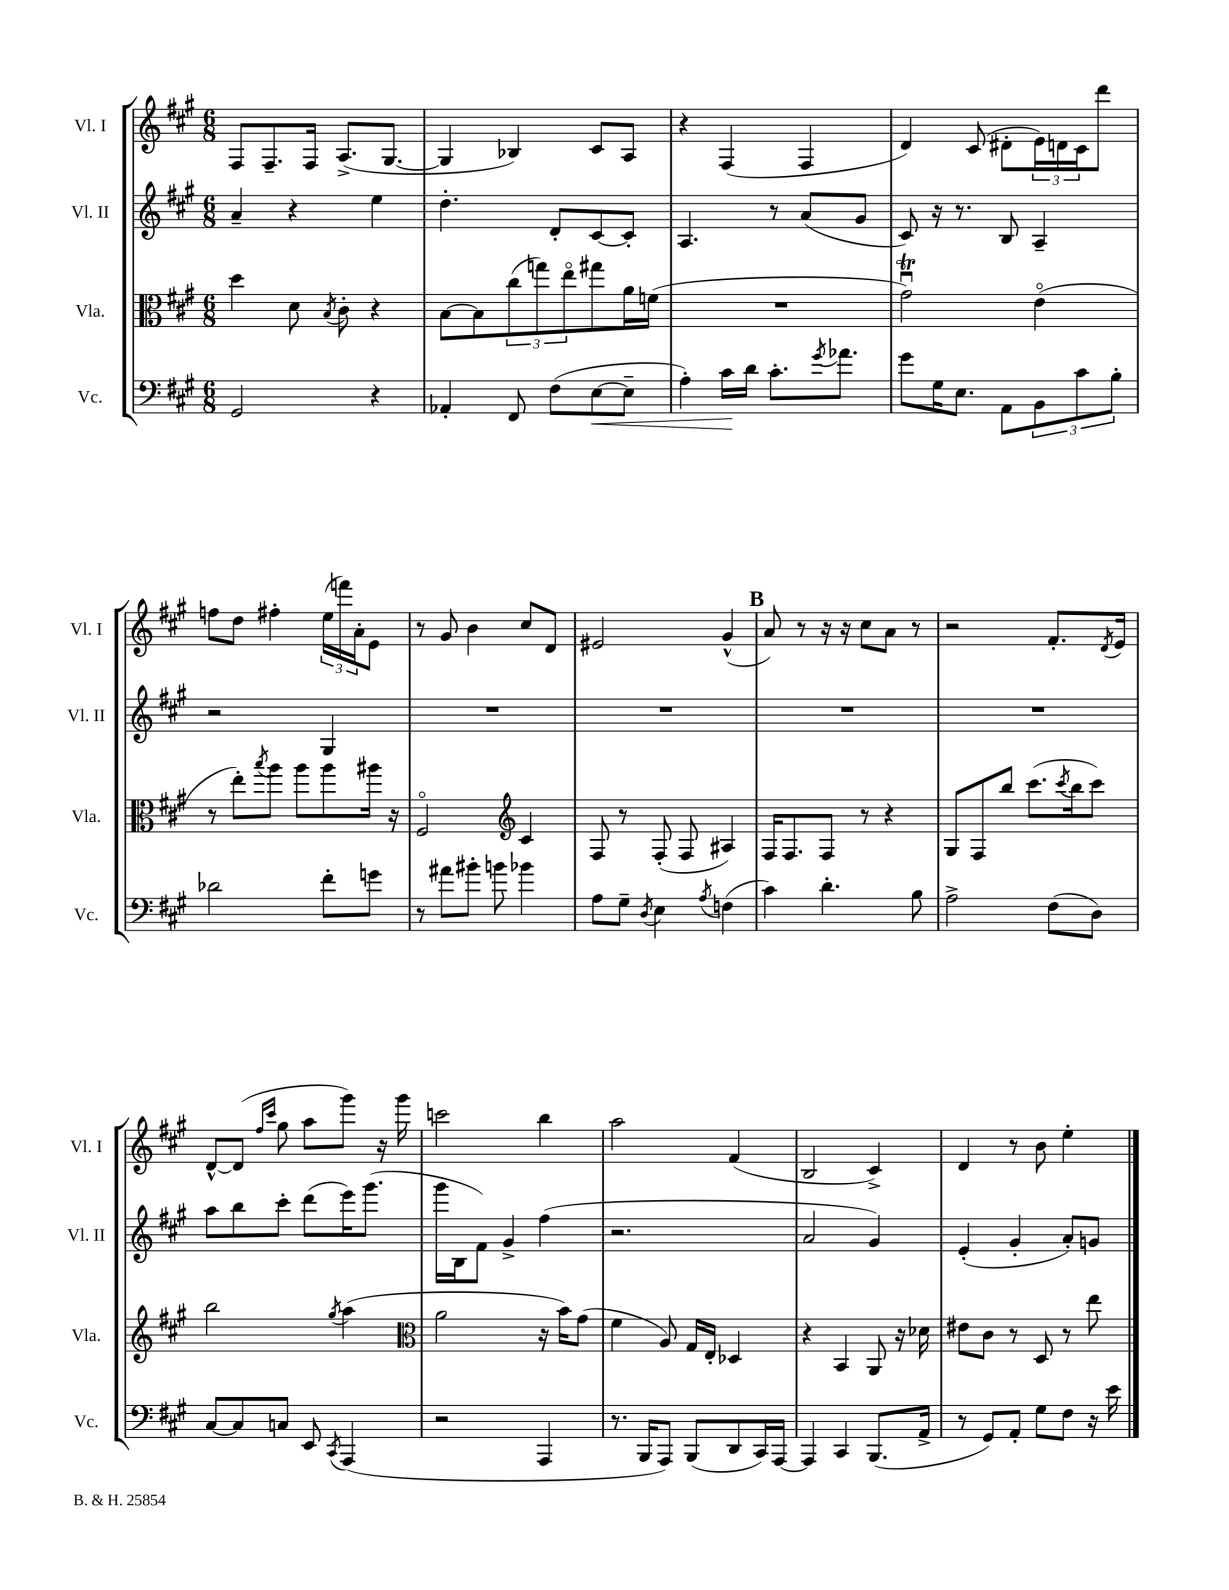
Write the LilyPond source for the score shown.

<<
\new StaffGroup <<
\new Staff = "s0" \with { instrumentName = "Vl. I" shortInstrumentName = "Vl. I" } {
    \clef treble \key a \major \numericTimeSignature \time 6/8
    fis8 fis8.-- fis16 a8.->( gis8.~ |
    gis4 bes4) cis'8 a8 |
    r4 fis4( fis4 |
    d'4) cis'8( dis'8-. \tuplet 3/2 { e'16) d'16 cis'16 } d'''8 |
    f''8 d''8 fis''4-. \tuplet 3/2 { e''16( f'''16) a'16-. } e'8 |
    r8 gis'8 b'4 cis''8 d'8 |
    eis'2 gis'4-^( |
    \mark \markup { \bold "B" } a'8) r8 r16 r16 cis''8 a'8 r8 |
    r2 fis'8.-. \acciaccatura { d'8 } e'16 |
    d'8~-^ d'8( \grace { fis''16 cis'''16 } gis''8 a''8 gis'''8) r16 gis'''16 |
    c'''2 b''4 |
    a''2 fis'4( |
    b2 cis'4->) |
    d'4 r8 b'8 e''4-. \bar "|." |
}
\new Staff = "s1" \with { instrumentName = "Vl. II" shortInstrumentName = "Vl. II" } {
    \clef treble \key a \major \numericTimeSignature \time 6/8
    a'4-- r4 e''4 |
    d''4.-. d'8-. cis'8~ cis'8-. |
    a4. r8 a'8( gis'8 |
    cis'8) r16 r8. b8 a4-- |
    r2 gis4 |
    R2. |
    R2. |
    \mark \markup { \bold "B" } R2. |
    R2. |
    a''8 b''8 cis'''8-. d'''8( e'''16) gis'''8.( |
    gis'''16 b16 fis'8) gis'4-> fis''4( |
    r2. |
    a'2 gis'4) |
    e'4-.( gis'4-. a'8-.) g'8 \bar "|." |
}
\new Staff = "s2" \with { instrumentName = "Vla." shortInstrumentName = "Vla." } {
    \clef alto \key a \major \numericTimeSignature \time 6/8
    d''4 d'8 \acciaccatura { b8 } cis'8-. r4 |
    b8~ b8 \tuplet 3/2 { cis''8( g''8) e''8\flageolet } gis''8 a'16 f'16( |
    R2. |
    gis'2\downbow\trill) e'4\flageolet( |
    r8 e''8-.) \acciaccatura { b''8 } a''8 a''8 a''8 ais''16 r16 |
    fis2\flageolet \clef treble cis'4 |
    fis8 r8 fis8-.( fis8 ais4) |
    \mark \markup { \bold "B" } fis16 fis8. fis8 r8 r4 |
    gis8 fis8 b''8 cis'''8.( \acciaccatura { cis'''8 } b''16 cis'''8) |
    b''2 \acciaccatura { gis''8 } a''4( |
    \clef alto a'2 r16 b'16) gis'8( |
    fis'4 a8) gis16 e16-. des4 |
    r4 b,4 a,8 r16 des'16 |
    eis'8 cis'8 r8 d8 r8 e''8 \bar "|." |
}
\new Staff = "s3" \with { instrumentName = "Vc." shortInstrumentName = "Vc." } {
    \clef bass \key a \major \numericTimeSignature \time 6/8
    gis,2 r4 |
    aes,4-. fis,8 fis8( e8~\< e8-- |
    a4-.) cis'16\! d'16 cis'8.-. \acciaccatura { gis'8 } aes'8. |
    gis'8 gis16 e8. a,8 \tuplet 3/2 { b,8 cis'8 b8-. } |
    des'2 fis'8-. g'8 |
    r8 ais'8 bis'8-. b'8 bes'4 |
    a8 gis8-- \acciaccatura { d8 } e4 \acciaccatura { a8 } f4( |
    \mark \markup { \bold "B" } cis'4) d'4.-. b8 |
    a2-> fis8( d8) |
    cis8~ cis8 c8 e,8 \acciaccatura { cis,8 } a,,4( |
    r2 a,,4 |
    r8. b,,16 a,,8) b,,8( d,8 cis,16) a,,16~ |
    a,,4 cis,4 b,,8.( a,16-> |
    r8 gis,8) a,8-. gis8 fis8 r16 e'16 \bar "|." |
}
>>
>>
\layout { \context { \Score \remove "Bar_number_engraver" } }
